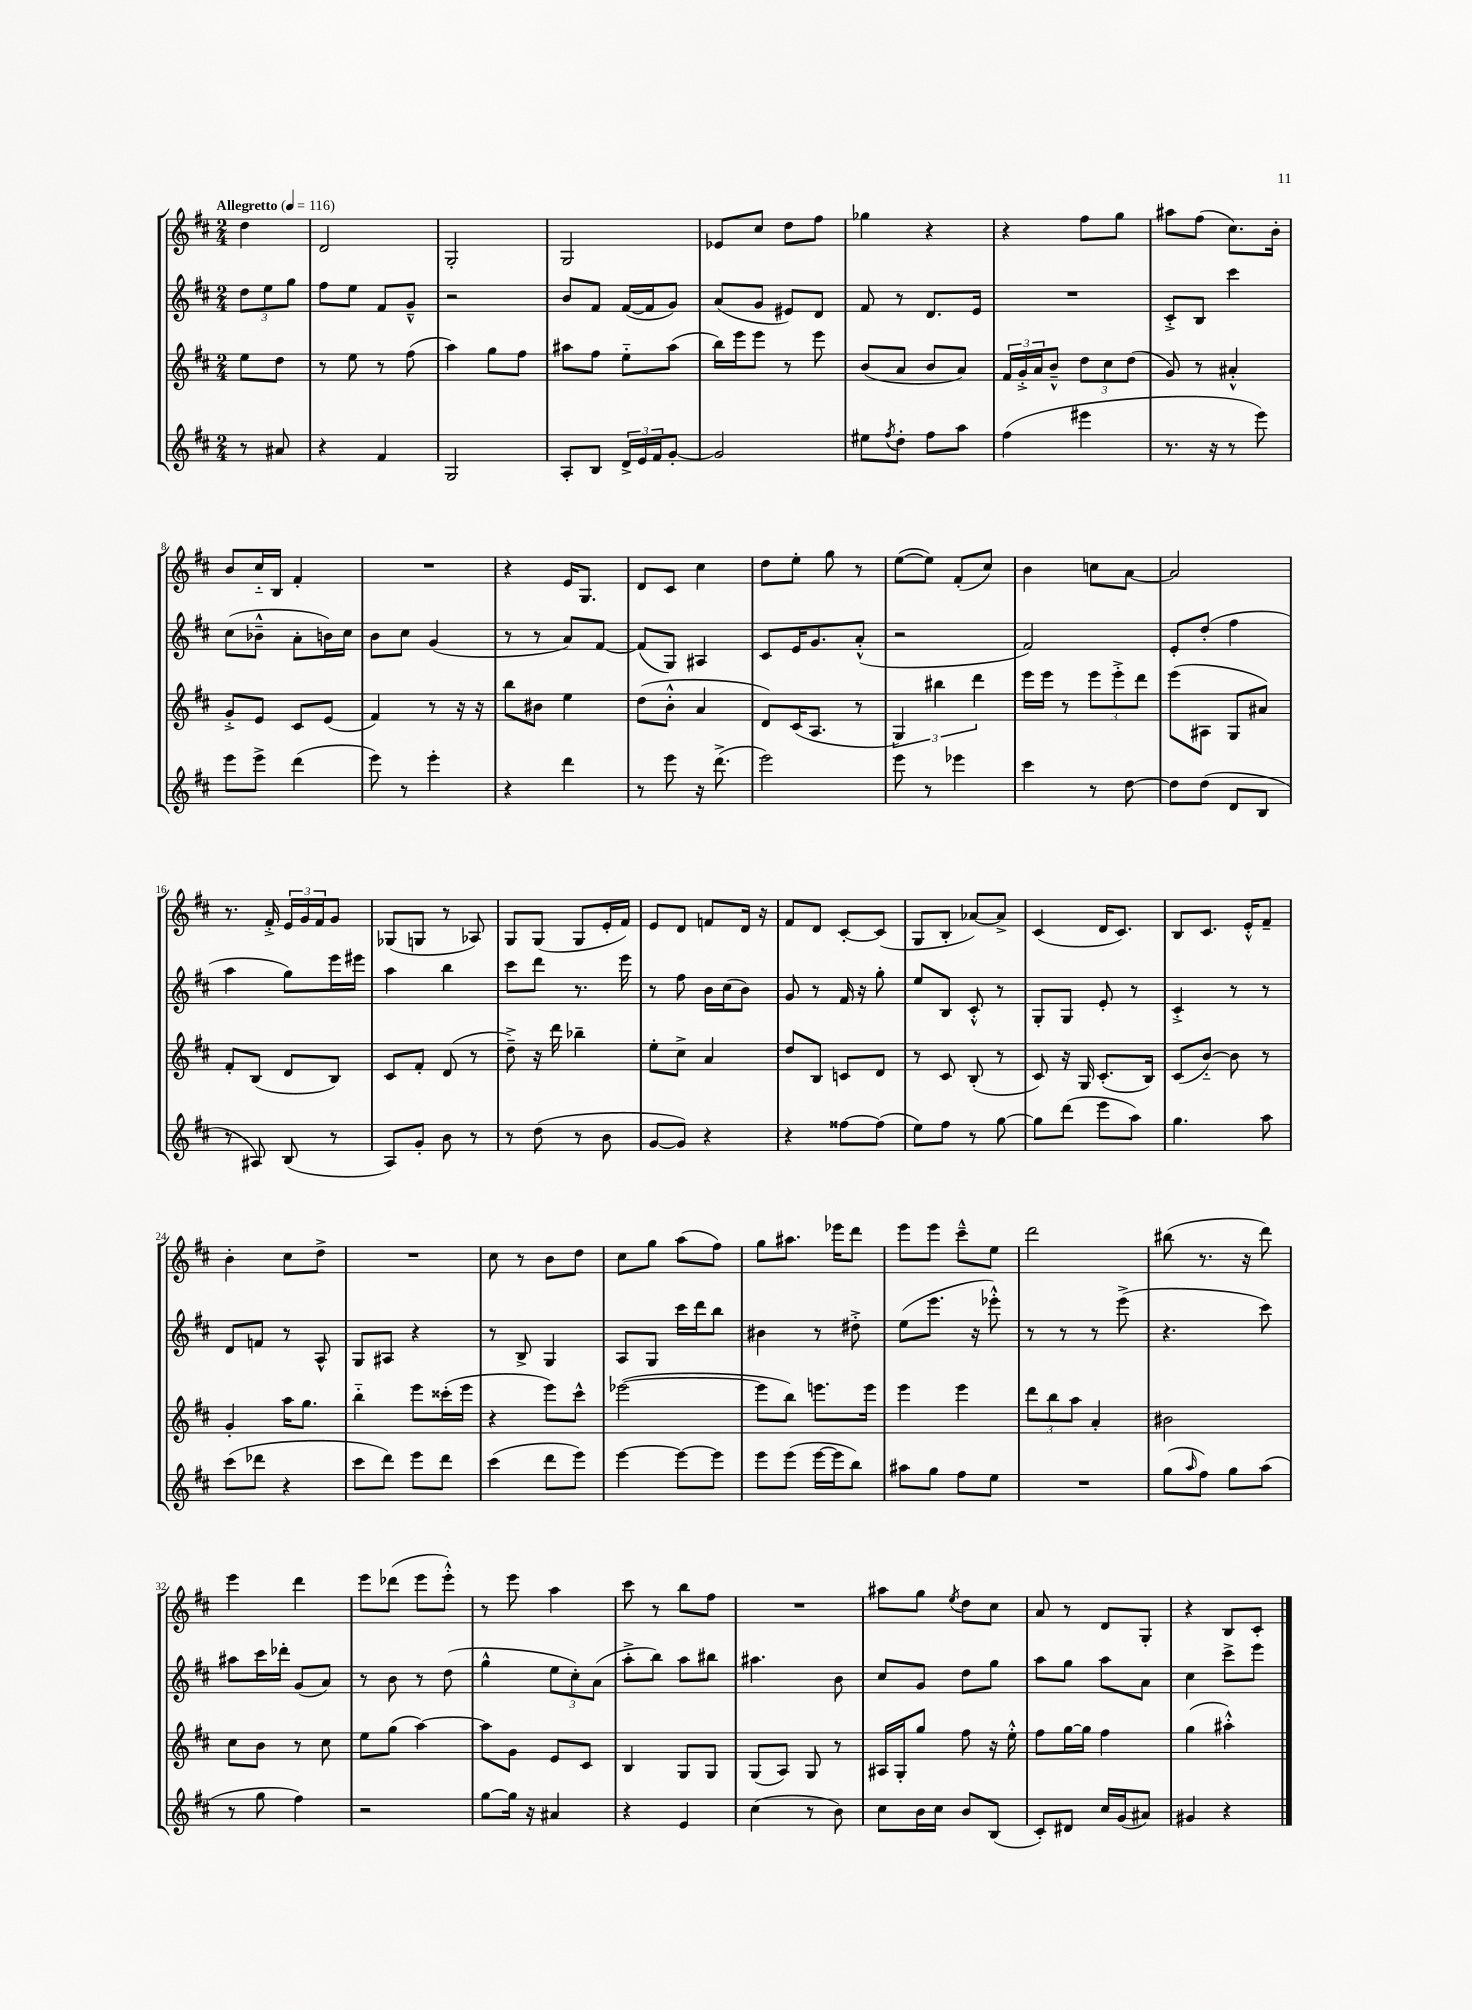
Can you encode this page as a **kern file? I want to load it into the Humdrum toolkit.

**kern	**kern	**kern	**kern
*part4	*part3	*part2	*part1
*staff4	*staff3	*staff2	*staff1
*clefG2	*clefG2	*clefG2	*clefG2
*k[f#c#]	*k[f#c#]	*k[f#c#]	*k[f#c#]
*M2/4	*M2/4	*M2/4	*M2/4
*MM116	*MM116	*MM116	*MM116
=	=	=	=
!	!	!	!LO:TX:a:B:t=Allegretto
8r	8ee\L	12dd\L	4dd\
.	.	12ee\	.
8a#X/	8dd\J	.	.
.	.	12gg\J	.
=1	=1	=1	=1
4r	8r	8ff#\L	2d/
.	8ee\	8ee\J	.
4f#/	8r	8f#/L	.
.	(8ff#\	8g~^^/J	.
=2	=2	=2	=2
2G/	4aa\)	2r	2G'/
.	8gg\L	.	.
.	8ff#\J	.	.
=3	=3	=3	=3
8A'/L	8aa#X\L	8b/L	2G/
8B/J	8ff#\J	8f#/J	.
24d^/LL	8ee\L	([16f#/LL	.
24e/	.	.	.
.	.	16f#/J]	.
24f#/J	.	.	.
[8g'/J	(8aa#\J	8g/J)	.
=4	=4	=4	=4
2g/]	16bb\LL)	(8a/L	8e-X/L
.	16eee\J	.	.
.	8eee\J	8g/J	8cc#/J
.	8r	8e#X/L)	8dd\L
.	8eee\	8d/J	8ff#\J
=5	=5	=5	=5
8ee#X\L	(8b/L	8f#/	4gg-X\
8qff#/	.	.	.
8dd'\J	8a/J	8r	.
8ff#\L	8b/L	8.d/L	4r
8aa\J	8a/J)	.	.
.	.	16e/Jk	.
=6	=6	=6	=6
(4ff#\	24f#/LL	2r	4r
.	24g'^/	.	.
.	24a/J	.	.
.	8b~^^/J	.	.
4eee#X\	12dd\L	.	8ff#\L
.	12cc#\	.	.
.	.	.	8gg\J
.	(12dd\J	.	.
=7	=7	=7	=7
8.r	8g/)	8c#'^/L	8aa#X\L
.	8r	8B/J	(8ff#\J
16r	.	.	.
8r	4a#X'^^/	4ccc#\	8.cc#\L)
8eee\)	.	.	.
.	.	.	16b'\Jk
!!LO:LB:g=z
=8	=8	=8	=8
8eee\L	8g'^/L	(8cc#\L	8b/L
8eee^\J	8e/J	8b-X~^^\J	16cc#/L
.	.	.	16B/JJ
(4ddd\	8c#/L	8a'\L	4f#'/
.	(8e/J	16bn\L)	.
.	.	16cc#\JJ	.
=9	=9	=9	=9
8eee\)	4f#/)	8b\L	2r
8r	.	8cc#\J	.
4eee'\	8r	(4g/	.
.	16r	.	.
.	16r	.	.
=10	=10	=10	=10
4r	8bb\L	8r	4r
.	8b#X\J	8r	.
4ddd\	4ee\	8a/L)	16e/KL
.	.	.	8.G/J
.	.	[8f#/J	.
=11	=11	=11	=11
8r	(8dd\L	(8f#/L]	8d/L
8eee\	8b'^^\J	8G/J)	8c#/J
16r	4a/	4A#X/	4cc#\
(8.ddd^\	.	.	.
=12	=12	=12	=12
2eee\)	8d/L)	8c#/L	8dd\L
.	(16c#/K	16e/K	8ee'\J
.	8.A/J	8.g/	.
.	.	.	8gg\
.	8r	(8a'^^/J	8r
=13	=13	=13	=13
8eee\	6G/)	2r	([8ee\L
8r	.	.	8ee\J])
.	6bb#X\	.	.
4eee-X\	.	.	(8f#'/L
.	6ddd\	.	.
.	.	.	8cc#/J)
=14	=14	=14	=14
4ccc#\	16eee\LL	2f#/)	4b\
.	16eee\JJ	.	.
.	8r	.	.
8r	12eee\L	.	8ccn\L
.	12eee'^\	.	.
[8dd\	.	.	[8a\J
.	12ddd\J	.	.
=15	=15	=15	=15
8dd\L]	(8eee\L	8e'/L	2a/]
(8dd\J	8A#X\J	(8dd'/J	.
8d/L	8G/L	4ff#\	.
8B/J	8a#X/J)	.	.
!!LO:LB:g=z
=16	=16	=16	=16
8r	8f#'/L	4aa\	8.r
8A#X/)	(8B/J	.	.
.	.	.	16f#'^/
(8B/	8d/L	8gg\L)	24e/LL
.	.	.	24g/
.	.	.	24f#/J
8r	8B/J)	16eee\L	8g/J
.	.	16eee#X\JJ	.
=17	=17	=17	=17
8A/L)	8c#/L	4aa\	(8G-X/L
8g'/J	8f#'/J	.	8Gn/J
8b\	(8d/	4bb\	8r
8r	8r	.	8A-X/)
=18	=18	=18	=18
8r	8dd~^\)	8ccc#\L	8G/L
(8dd\	16r	8ddd\J	(8G/J
.	16ddd\	.	.
8r	4bb-X~\	8.r	8G/L
8b\	.	.	16e'/L
.	.	16eee\	16f#/JJ)
=19	=19	=19	=19
[8g/L	8ee'\L	8r	8e/L
8g/J])	8cc#^\J	8ff#\	8d/J
4r	4a/	16b\LL	8fn/L
.	.	(16cc#\J	.
.	.	8b\J)	16d/Jk
.	.	.	16r
=20	=20	=20	=20
4r	8dd/L	8g/	8f#/L
.	8B/J	8r	8d/J
[8ff##X\L	8cn/L	16f#/	[8c#'/L
.	.	16r	.
(8ff##\J]	8d/J	8gg'\	(8c#/J]
=21	=21	=21	=21
8ee\L)	8r	8ee/L	8G/L
8ff#\J	8c#/	8B/J	8B'/J
8r	(8B'/	8c#'^^/	[8a-X/L)
[8gg\	8r	8r	8a-^/J]
=22	=22	=22	=22
8gg\L]	8c#/)	8G'/L	(4c#/
(8ddd\J	16r	8G/J	.
.	16G/	.	.
8eee\L	(8.c#'/L	8e'/	16d/KL
.	.	.	8.c#/J)
8aa\J)	.	8r	.
.	16B/Jk)	.	.
=23	=23	=23	=23
4.gg\	(8c#/L	4c#'^/	8B/L
.	[8b/J)	.	8.c#/J
.	8b\]	8r	.
.	.	.	16e'^^/KL
8aa\	8r	8r	8f#~/J
!!LO:LB:g=z
=24	=24	=24	=24
(8ccc#\L	4g'/	8d/L	4b'\
8ddd-X\J	.	8fn/J	.
4r	16aa\KL	8r	8cc#\L
.	8.gg\J	.	.
.	.	8A^^/	8dd^\J
=25	=25	=25	=25
8ccc#\L	4bb\	8G/L	2r
8ddd\J)	.	8A#X/J	.
8eee\L	8eee\L	4r	.
8ddd\J	(16ccc##X'\L	.	.
.	16eee\JJ	.	.
=26	=26	=26	=26
(4ccc#\	4r	8r	8cc#\
.	.	8B^/	8r
8ddd\L	8eee\L)	4G/	8b\L
8eee\J)	8ccc#^^\J	.	8dd\J
=27	=27	=27	=27
[4eee\	([2eee-X\	8A/L	8cc#\L
.	.	8G/J	8gg\J
8eee\L_	.	16ccc#\LL	(8aa\L
.	.	16ddd\J	.
8eee\J]	.	8bb\J	8ff#\J)
=28	=28	=28	=28
8eee\L	8eee-\L]	4b#X\	8gg\L
(8eee\J	8bb\J)	.	8.aa#X\J
[16eee\LL	8.eeen\L	8r	.
16eee\J]	.	.	16eee-X\KL
8bb\J)	.	8dd#X'^\	8ddd\J
.	16eee\Jk	.	.
=29	=29	=29	=29
8aa#X\L	4eee\	(8ee\L	8eee\L
8gg\J	.	8.eee\J	8eee\J
8ff#\L	4eee\	.	8ccc#~^^\L
.	.	16r	.
8ee\J	.	8eee-X'^^\)	8ee\J
=30	=30	=30	=30
2r	12ddd\L	8r	2ddd\
.	12bb\	.	.
.	.	8r	.
.	12aa\J	.	.
.	4a'/	8r	.
.	.	(8eee^\	.
=31	=31	=31	=31
(8gg\L	2b#X\	4.r	(8bb#X\
16qqaa/	.	.	.
8ff#\J)	.	.	8.r
8gg\L	.	.	.
.	.	.	16r
(8aa\J	.	8ccc#\)	8ddd\)
!!LO:LB:g=z
=32	=32	=32	=32
8r	8cc#\L	8aa#X\L	4eee\
8gg\	8b\J	16ccc#\L	.
.	.	16ddd-X'\JJ	.
4ff#\)	8r	(8g/L	4ddd\
.	8cc#\	8a/J)	.
=33	=33	=33	=33
2r	8ee\L	8r	8eee\L
.	(8gg\J	8b\	(8ddd-X\J
.	[4aa\)	8r	8eee\L
.	.	(8dd\	8eee'^^\J)
=34	=34	=34	=34
[8gg\L	8aa\L]	4gg^^\	8r
16gg\Jk]	8g\J	.	8eee\
16r	.	.	.
4a#X/	8e/L	12ee\L	4aa\
.	.	12cc#'\)	.
.	8c#/J	.	.
.	.	(12a\J	.
=35	=35	=35	=35
4r	4B/	8aa'^\L	8ccc#\
.	.	8bb\J)	8r
4e/	8G/L	8aa\L	8bb\L
.	8G/J	8bb#X\J	8ff#\J
=36	=36	=36	=36
(4cc#\	(8G/L	4.aa#X\	2r
.	8A/J)	.	.
8r	8G/	.	.
8b\)	8r	8b\	.
=37	=37	=37	=37
8cc#\L	16A#X/LL	8cc#/L	8aa#X\L
.	16G'/J	.	.
16b\L	8gg/J	8g/J	8gg\J
16cc#\JJ	.	.	.
.	.	.	8qee/
8b/L	8ff#\	8dd\L	8dd\L
(8B/J	16r	8gg\J	8cc#\J
.	16ee'^^\	.	.
=38	=38	=38	=38
8c#'/L)	8ff#\L	8aa\L	8a/
8d#X/J	[16gg\L	8gg\J	8r
.	16gg\JJ]	.	.
16cc#/LL	4ff#\	8aa\L	8d/L
(16g/J	.	.	.
8a#X/J)	.	8a\J	8G'/J
=39	=39	=39	=39
4g#X/	(4gg\	4cc#\	4r
4r	4aa#X'^^\)	8ccc#^\L	8B/L
.	.	8eee\J	8c#'/J
==	==	==	==
*-	*-	*-	*-
